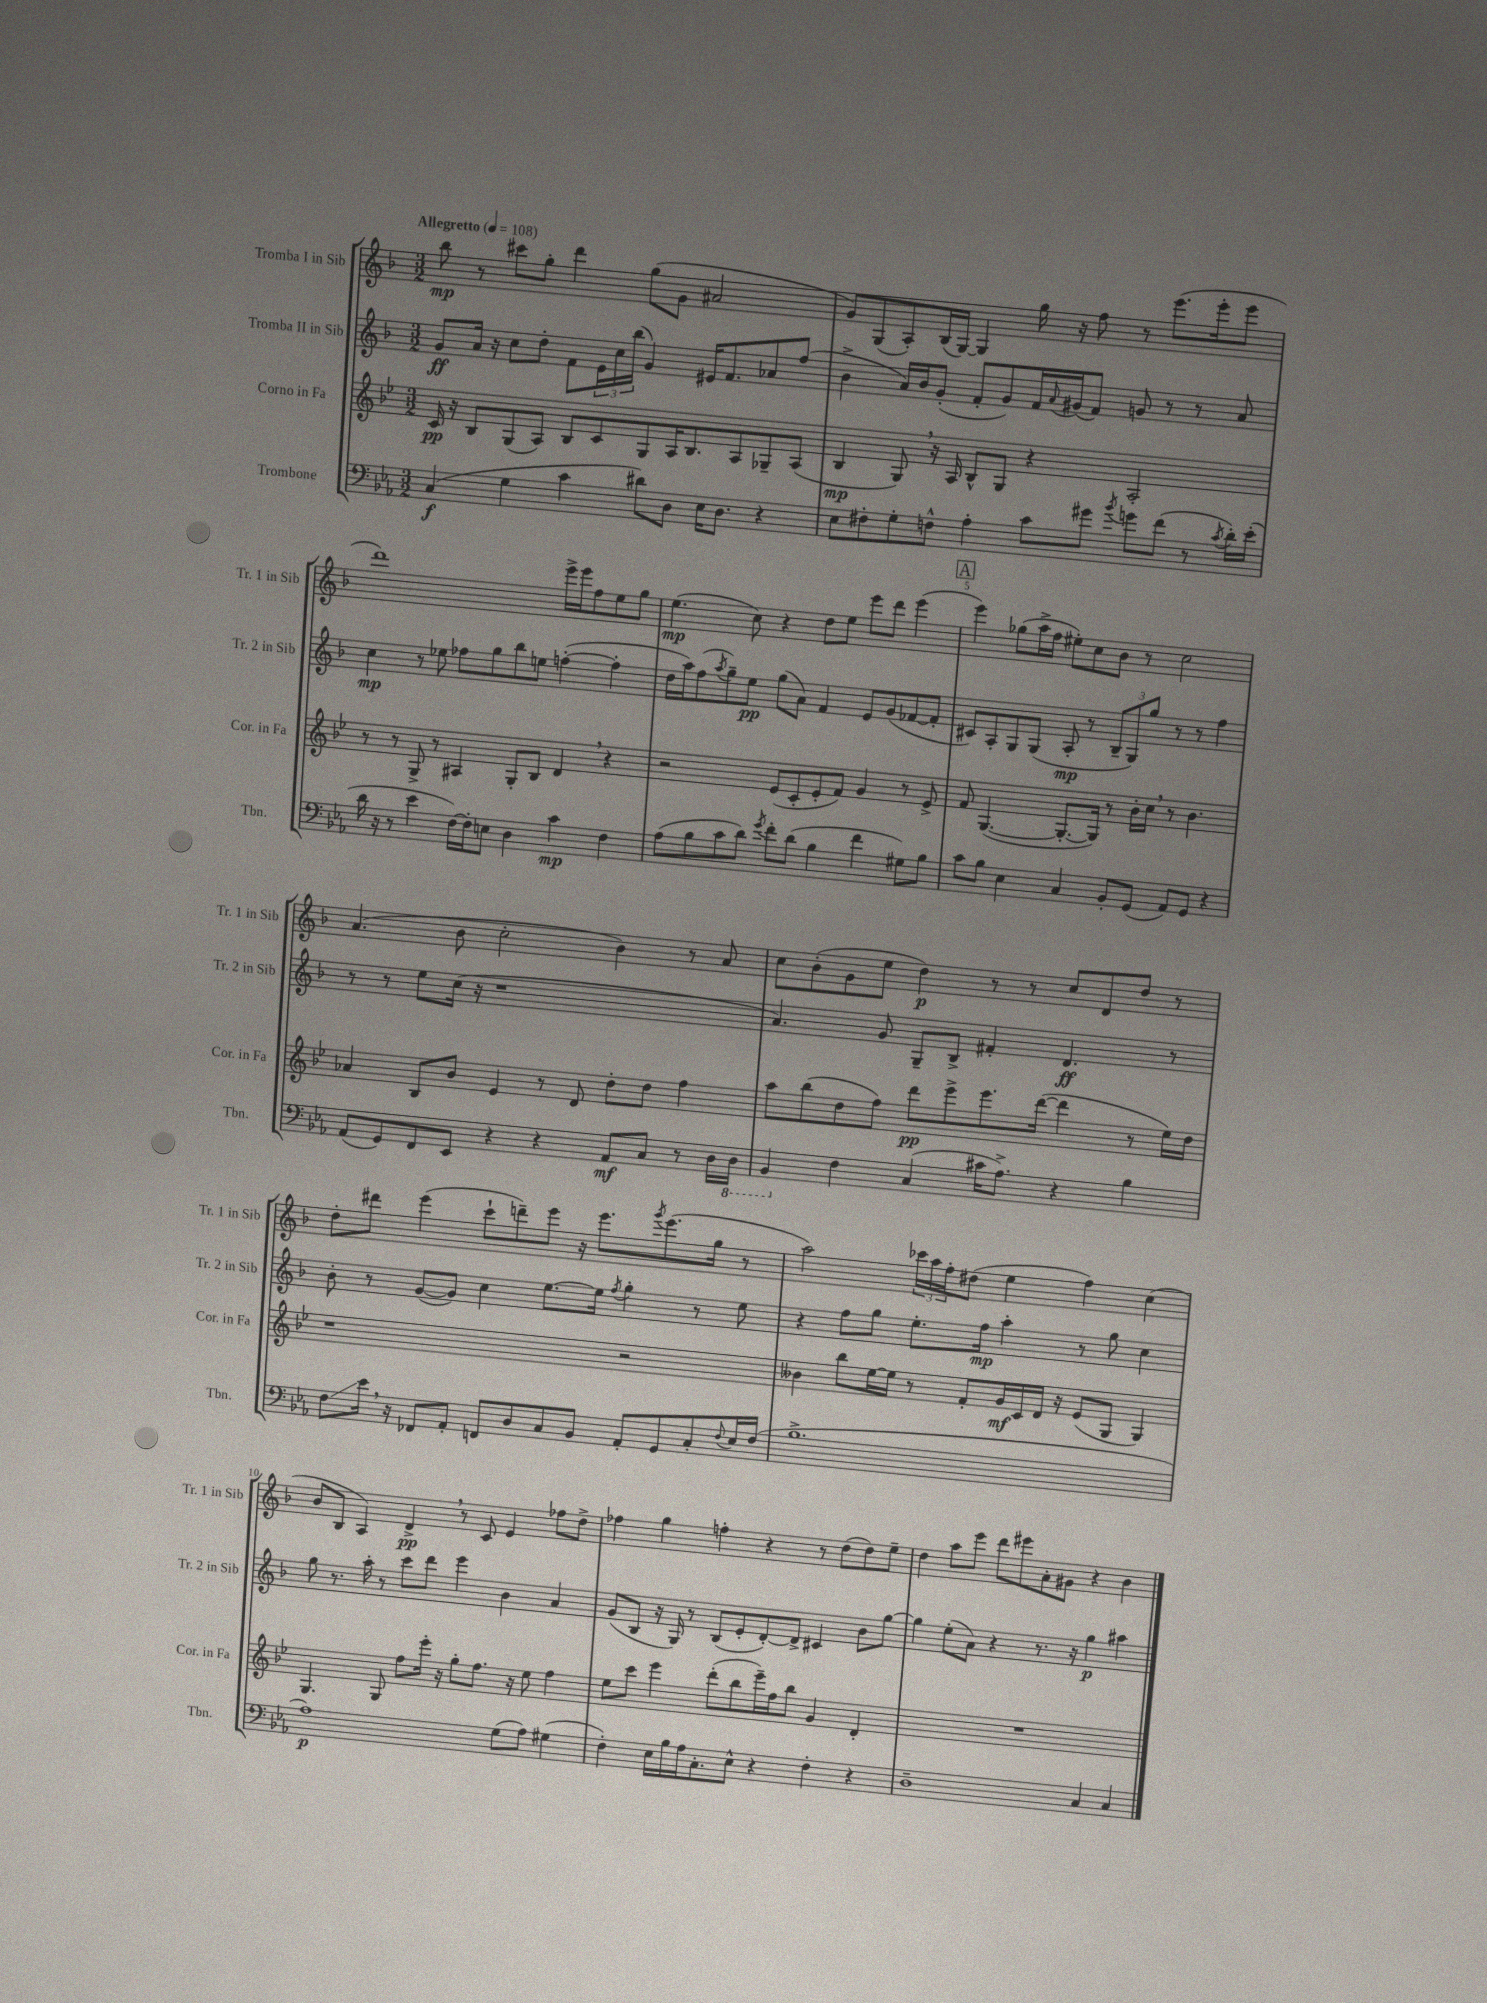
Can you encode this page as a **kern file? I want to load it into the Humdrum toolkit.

**kern	**kern	**kern	**kern
*staff4	*staff3	*staff2	*staff1
*clefF4	*clefG2	*clefG2	*clefG2
*k[b-e-a-]	*k[b-e-]	*k[b-]	*k[b-]
*M3/2	*M3/2	*M3/2	*M3/2
*MM108	*MM108	*MM108	*MM108
(4C	16c	8g	8bb-
.	16r	.	.
.	8B-	16a	8r
.	.	16r	.
4G	(8G	8cc	8ccc#
.	8A)	8dd'	8gg'
4c	8B-	8f	4ddd
.	8c	24e	.
.	.	24cc	.
.	.	(24bb-	.
8d#)	8G	4g)	(8gg
8D	16A	.	8g
.	8.B-	.	.
16E-	.	16e#	2a#
8.D	.	8.f	.
.	8A	.	.
4r	8G-~	8a-	.
.	(8A	(8ff	.
=	=	=	=
8E-	4B-	4b-^	8g)
8F#'	.	.	(8G
8G'	8G)	16a)	8A')
.	.	16b-	.
8F^^	16r	(8g'	(16B-
.	16A	.	[16G)
4A-'	8B-^^	8f'	4G]
.	8G	8g)	.
8c	4r	16f	16gg
.	.	8qqa	.
.	.	(16g#	16r
8g#	.	8f)	8ff
8qb-	.	.	.
8g	2A'	8g	8r
(8f	.	8r	(8.eee
8r	.	8r	.
.	.	.	16eee'
8qc	.	.	.
16d')	.	8a	8eee
(16e-'	.	.	.
=	=	=	=
16d	8r	4cc	1ddd)
16r	.	.	.
8r	8r	.	.
4e-	8G^	8r	.
.	8r	8ee-	.
[16F)	4A#	8ff-	.
16F']	.	.	.
8E	.	8gg	.
4D	8G'	8bb-	.
.	8B-	8ee	.
4c	4d	([4ff'	16eee^
.	.	.	16eee
.	.	.	8ff
4F	4r	4ff']	8ee
.	.	.	8gg
=	=	=	=
(8A-	2r	16dd	(4.ee
.	.	16aa)	.
8B-	.	(8ff	.
.	.	8qaa	.
8c	.	8gg~)	.
8d)	.	8ee	8cc)
8qg	.	.	.
8f'	(8e-	(8gg	4r
(8d	8c'	8a)	.
4B-	8e-'	4f	8dd
.	8f)	.	8ee
4f	4g	8e	8eee
.	.	(8g	8ddd
8G#)	8r	[8f-	(4eee
8B-	8e-^	8f-']	.
=	=	=	=
8c	8f	8c#)	4eee)
8B-	([4.G	8A'	.
4E-	.	8G	(8gg-
.	.	(8G	16aa^
.	.	.	16ff
4C	8.G'_	8A'	8ee#')
.	.	8r	8cc
.	16G])	.	.
8BB-'	8r	12B-~	8b-
.	.	12G)	.
(8GG	16b-'	.	8r
.	.	12gg	.
.	16cc	.	.
8AA-)	8r	8r	2cc
8GG	4.b-	8r	.
4r	.	4ff	.
=	=	=	=
(8AA-	4a-	8r	(4.a
8GG)	.	8r	.
8FF	8B-	8ee	.
8EE-	8b-	(16cc	8b-
.	.	16r	.
4r	4e-	1r	2cc'
4r	8r	.	.
.	8d	.	.
8AA-	8dd'	.	4b-)
8C	8dd	.	.
8r	4ff	.	8r
16D	.	.	8a
16DD	.	.	.
=	=	=	=
4BBB-	8aa	4.a)	8cc
.	(8bb-	.	(8b-'
4F	8dd	.	8g
.	8ff)	8g	8ee
(4C	8ddd	8G~	4dd)
.	8eee-^	8B-^	.
16c#	8.eee-	4f#'	8r
8.A-^)	.	.	.
.	.	.	8r
.	([16ddd	.	.
4r	4ddd]	4.d	8cc
.	.	.	8d
4B-	8r	.	8dd
.	16ee-)	8r	8r
.	16dd	.	.
=	=	=	=
8F	1r	8b-'	8dd'
16e-	.	8r	8ddd#
16r	.	.	.
8FF-	.	([8g	(4eee
8AA-'	.	8g])	.
8FF	.	4cc	8ccc`
8D	.	.	8ddd~)
8C	.	[8.ee	8eee
8BB-	.	.	16r
.	.	16ee]	8.eee
.	.	8qff	.
8AA-'	2r	4gg'	.
.	.	.	8qggg
8GG	.	.	(8.eee
8C'	.	8r	.
.	.	.	16gg
8qqF	.	.	.
16E-	.	8ee	8r
(16F	.	.	.
=	=	=	=
1.B-^	4b--	4r	2aa)
.	8bb-	8ff	.
.	[16ee-	8gg	.
.	16ee-]	.	.
.	8r	8.ee'	24ccc-
.	.	.	24aa
.	.	.	24ff'
.	8f'	.	(8dd#
.	.	16ff	.
.	16g	4aa'	4ee
.	16c	.	.
.	16d	.	.
.	16r	.	.
.	(8e-	8r	4ff)
.	8G	8gg	.
.	4G)	4cc	(4cc
=	=	=	=
1A-)	4.G	8gg	8b-
.	.	8.r	8B-
.	.	.	4A)
.	.	16aa'	.
.	8G	8r	.
.	8ff	8ccc	4d^
.	16eee-'	8ddd	.
.	16r	.	.
.	8gg'	4eee	8r
.	8.ff	.	8c
(8G	.	4b-	4e
.	16r	.	.
8A-)	8ee-	.	.
(4G#	4ff	4a	8ff-
.	.	.	8dd^
=	=	=	=
4F')	8ee-	(8g	4ff-
.	8ccc	8B-	.
16E-	4eee-	16r	4gg
16B-	.	16G)	.
16A-	.	8r	.
8.C'	.	.	.
.	(8ddd'	(8B-	4ff'
8E-^^	8bb-	8e'	.
4r	16eee-~)	[8d')	4r
.	16ff	.	.
.	8bb-	8d^]	.
4F'	4g	4c#	8r
.	.	.	(8dd
4r	4d'	8b-	8dd)
.	.	[8gg	8ee~
=	=	=	=
1D~	1.r	4gg]	4dd
.	.	(8ee'	8aa
.	.	8a)	8eee
.	.	4r	8ddd
.	.	.	8eee#
.	.	8.r	8a'
.	.	.	8g#
.	.	16r	.
4C	.	4gg	4r
4C	.	4aa#	4b-
==	==	==	==
*-	*-	*-	*-
